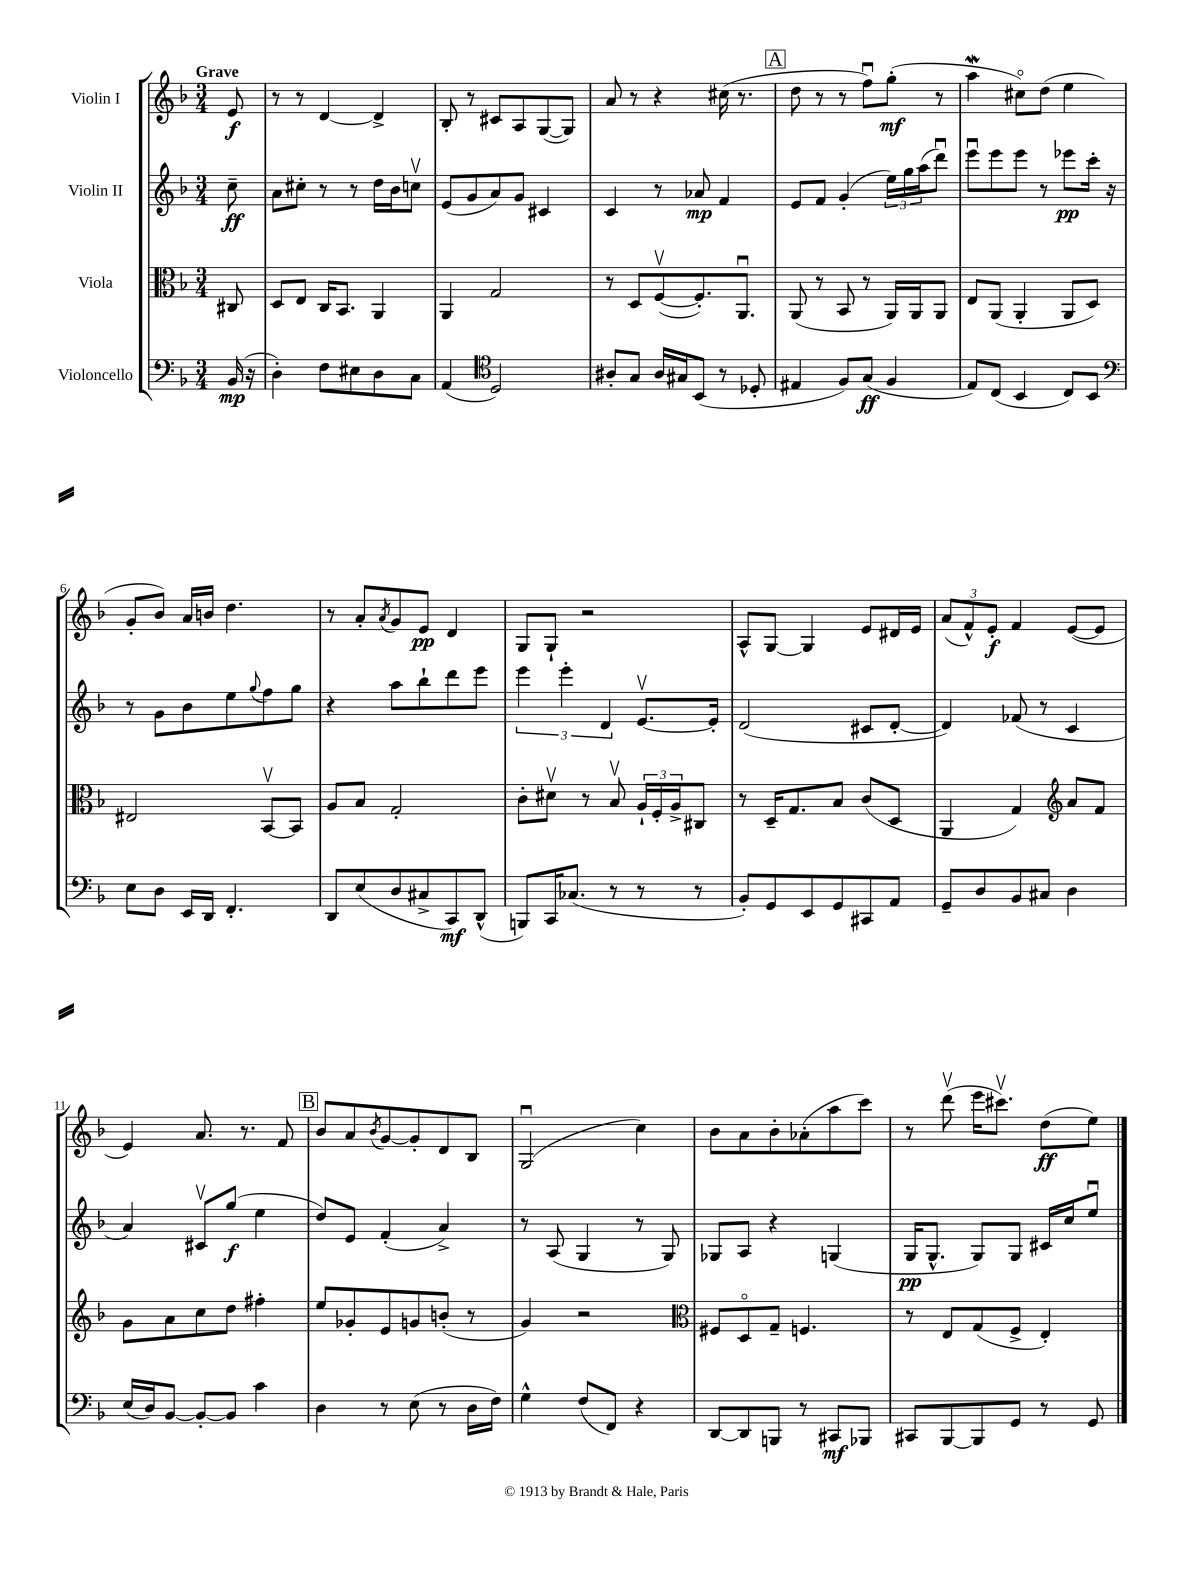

**kern	**dynam	**kern	**kern	**dynam	**kern	**dynam
*part4	*part4	*part3	*part2	*part2	*part1	*part1
*staff4	*staff4	*staff3	*staff2	*staff2	*staff1	*staff1
*I"Violoncello	*	*I"Viola	*I"Violin II	*	*I"Violin I	*
*clefF4	*	*clefC3	*clefG2	*	*clefG2	*
*k[b-]	*	*k[b-]	*k[b-]	*	*k[b-]	*
*M3/4	*	*M3/4	*M3/4	*	*M3/4	*
=	=	=	=	=	=	=
!	!	!	!	!	!LO:TX:a:B:t=Grave	!
(16BB-/	mp	8C#X/	8cc~\	ff	8e/	f
16r	.	.	.	.	.	.
=1	=1	=1	=1	=1	=1	=1
4D'\)	.	8D/L	8a\L	.	8r	.
.	.	8E/J	8cc#X'\J	.	8r	.
8F\L	.	16C/KL	8r	.	[4d/	.
.	.	8.BB-/J	.	.	.	.
8E#X\	.	.	8r	.	.	.
8D\	.	4AA/	16dd\LL	.	4d^/]	.
.	.	.	16b-\J	.	.	.
8C\J	.	.	8ccnv\J	.	.	.
=2	=2	=2	=2	=2	=2	=2
(4AA/	.	4AA/	(8e/L	.	8B-'/	.
.	.	.	8g/	.	8r	.
*clefC4	*	*	*	*	*	*
2D/)	.	2G/	8a/)	.	8c#X/L	.
.	.	.	8g/J	.	8A/	.
.	.	.	4c#X/	.	([8G/	.
.	.	.	.	.	8G/J])	.
=3	=3	=3	=3	=3	=3	=3
8A#X'/L	.	8r	4c/	.	8a/	.
8G/J	.	8D/L	.	.	8r	.
16A#/LL	.	([8Fv/	8r	.	4r	.
16G#X/J	.	.	.	.	.	.
(8BB-/J	.	8.F'/])	8a-X/	mp	.	.
8r	.	.	4f/	.	(16cc#X\	.
.	.	8.AAu/J	.	.	8.r	.
8D-X'/	.	.	.	.	.	.
!!LO:REH:place=s1:t=A
=4	=4	=4	=4	=4	=4	=4
4E#X/	.	(8AA/	8e/L	.	8dd\	.
.	.	8r	8f/J	.	8r	.
8F/L)	.	8BB-/	(4g'/	.	8r	.
(8G/J	ff	8r	.	.	8ffu\L)	.
4F/	.	16AA/LL)	24ee\LL)	.	(8gg'\J	mf
.	.	.	24gg\	.	.	.
.	.	16AA/J	.	.	.	.
.	.	.	(24aa\J	.	.	.
.	.	8AA/J	8dddu\J)	.	8r	.
=5	=5	=5	=5	=5	=5	=5
8E/L)	.	8E/L	8eeeu\L	.	4aaW\	.
(8C/J	.	(8AA/J	8eee\	.	.	.
4BB-/	.	4AA'/	8eee\J	.	8cc#X\L)	.
.	.	.	8r	.	(8dd\J	.
8C/L)	.	8AA/L	8eee-X\L	pp	4ee\	.
8BB-/J	.	8D/J)	16ccc'\Jk	.	.	.
.	.	.	16r	.	.	.
!!LO:LB:g=z
=6	=6	=6	=6	=6	=6	=6
*clefF4	*	*	*	*	*	*
8E\L	.	2E#X/	8r	.	8g'/L	.
8D\J	.	.	8g\L	.	8b-/J)	.
16EE/LL	.	.	8b-\	.	16a/LL	.
16DD/JJ	.	.	.	.	16bn/JJ	.
4.FF'/	.	.	8ee\	.	4.dd\	.
.	.	.	8qqgg/	.	.	.
.	.	[8BB-v/L	8ff\	.	.	.
.	.	8BB-/J]	8gg\J	.	.	.
=7	=7	=7	=7	=7	=7	=7
8DD/L	.	8A/L	4r	.	8r	.
(8E/	.	8B-/J	.	.	8a'/L	.
.	.	.	.	.	8qa/	.
8D/	.	2G'/	8aa\L	.	8g/	.
8C#X^/	.	.	8bb-`\	.	8e/J	pp
8CC/)	mf	.	8ddd\	.	4d/	.
(8DD^^/J	.	.	8eee\J	.	.	.
=8	=8	=8	=8	=8	=8	=8
8BBBn/L)	.	8c'\L	6eee\	.	8G/L	.
16CC/K	.	8d#Xv\J	.	.	8G`/J	.
.	.	.	6eee'\	.	.	.
(8.C-X/J	.	.	.	.	.	.
.	.	8r	.	.	2r	.
.	.	.	6d/	.	.	.
8r	.	8B-v/	.	.	.	.
8r	.	24A`/LL	[8.ev/L	.	.	.
.	.	24F'/	.	.	.	.
.	.	24A^/J	.	.	.	.
8r	.	8C#X/J	.	.	.	.
.	.	.	16e'/Jk]	.	.	.
=9	=9	=9	=9	=9	=9	=9
8BB-'/L)	.	8r	(2d/	.	8A^^/L	.
8GG/	.	16D~/KL	.	.	[8G/J	.
.	.	8.G/	.	.	.	.
8EE/	.	.	.	.	4G/]	.
8GG/	.	8B-/J	.	.	.	.
8CC#X/	.	(8c/L	8c#X/L	.	8e/L	.
8AA/J	.	8D/J	[8d'/J	.	16d#X/L	.
.	.	.	.	.	16e/JJ	.
=10	=10	=10	=10	=10	=10	=10
8GG~/L	.	4AA/	4d/])	.	(12a/L	.
.	.	.	.	.	12f^^/)	.
8D/	.	.	.	.	.	.
.	.	.	.	.	12e'/J	f
8BB-/	.	4G/)	(8f-X/	.	4f/	.
8C#X/J	.	.	8r	.	.	.
*	*	*clefG2	*	*	*	*
4D\	.	8a/L	4c/	.	([8e/L	.
.	.	8f/J	.	.	8e/J]	.
!!LO:LB:g=z
=11	=11	=11	=11	=11	=11	=11
(16E/LL	.	8g\L	4a/)	.	4e/)	.
16D/J)	.	.	.	.	.	.
[8BB-/J	.	8a\	.	.	.	.
8BB-'/L_	.	8cc\	8c#Xv/L	.	8.a/	.
8BB-/J]	.	8dd\J	(8gg/J	f	.	.
.	.	.	.	.	8.r	.
4c\	.	4ff#X'\	4ee\	.	.	.
.	.	.	.	.	8f/	.
!!LO:REH:place=s1:t=B
=12	=12	=12	=12	=12	=12	=12
4D\	.	8ee/L	8dd/L)	.	8b-/L	.
.	.	8g-X'/	8e/J	.	8a/	.
.	.	.	.	.	8qb-/	.
8r	.	8e/	(4f'/	.	[8g/	.
(8E\	.	8gn/	.	.	8g'/]	.
8r	.	(8bn'/J	4a^/)	.	8d/	.
16D\LL	.	8r	.	.	8B-/J	.
16F\JJ)	.	.	.	.	.	.
=13	=13	=13	=13	=13	=13	=13
4G^^\	.	4g/)	8r	.	(2Gu/	.
.	.	.	(8A/	.	.	.
(8F/L	.	2r	4G/	.	.	.
8FF/J)	.	.	.	.	.	.
4r	.	.	8r	.	4cc\)	.
.	.	.	8G/)	.	.	.
=14	=14	=14	=14	=14	=14	=14
*	*	*clefC3	*	*	*	*
[8DD/L	.	8F#X/L	8G-X/L	.	8b-\L	.
8DD/]	.	8D/	8A/J	.	8a\	.
8BBBn/J	.	8G~/J	4r	.	8b-'\	.
8r	.	4.Fn/	.	.	(8a-X'\	.
8CC#X/L	mf	.	(4Gn/	.	8aa\	.
8BBB-X/J	.	.	.	.	8ccc\J)	.
=15	=15	=15	=15	=15	=15	=15
8CC#X/L	.	8r	16G/KL	pp	8r	.
.	.	.	8.G^^/J	.	.	.
[8BBB-/	.	8E/L	.	.	(8dddv\	.
8BBB-/]	.	(8G/	8G/L)	.	16eee\KL	.
.	.	.	.	.	8.ccc#Xv\J)	.
8GG/J	.	8F^/J	8G/J	.	.	.
8r	.	4E'/)	16c#X/LL	.	(8dd\L	ff
.	.	.	16cc/J	.	.	.
8GG/	.	.	8eeu/J	.	8ee\J)	.
==	==	==	==	==	==	==
*-	*-	*-	*-	*-	*-	*-
